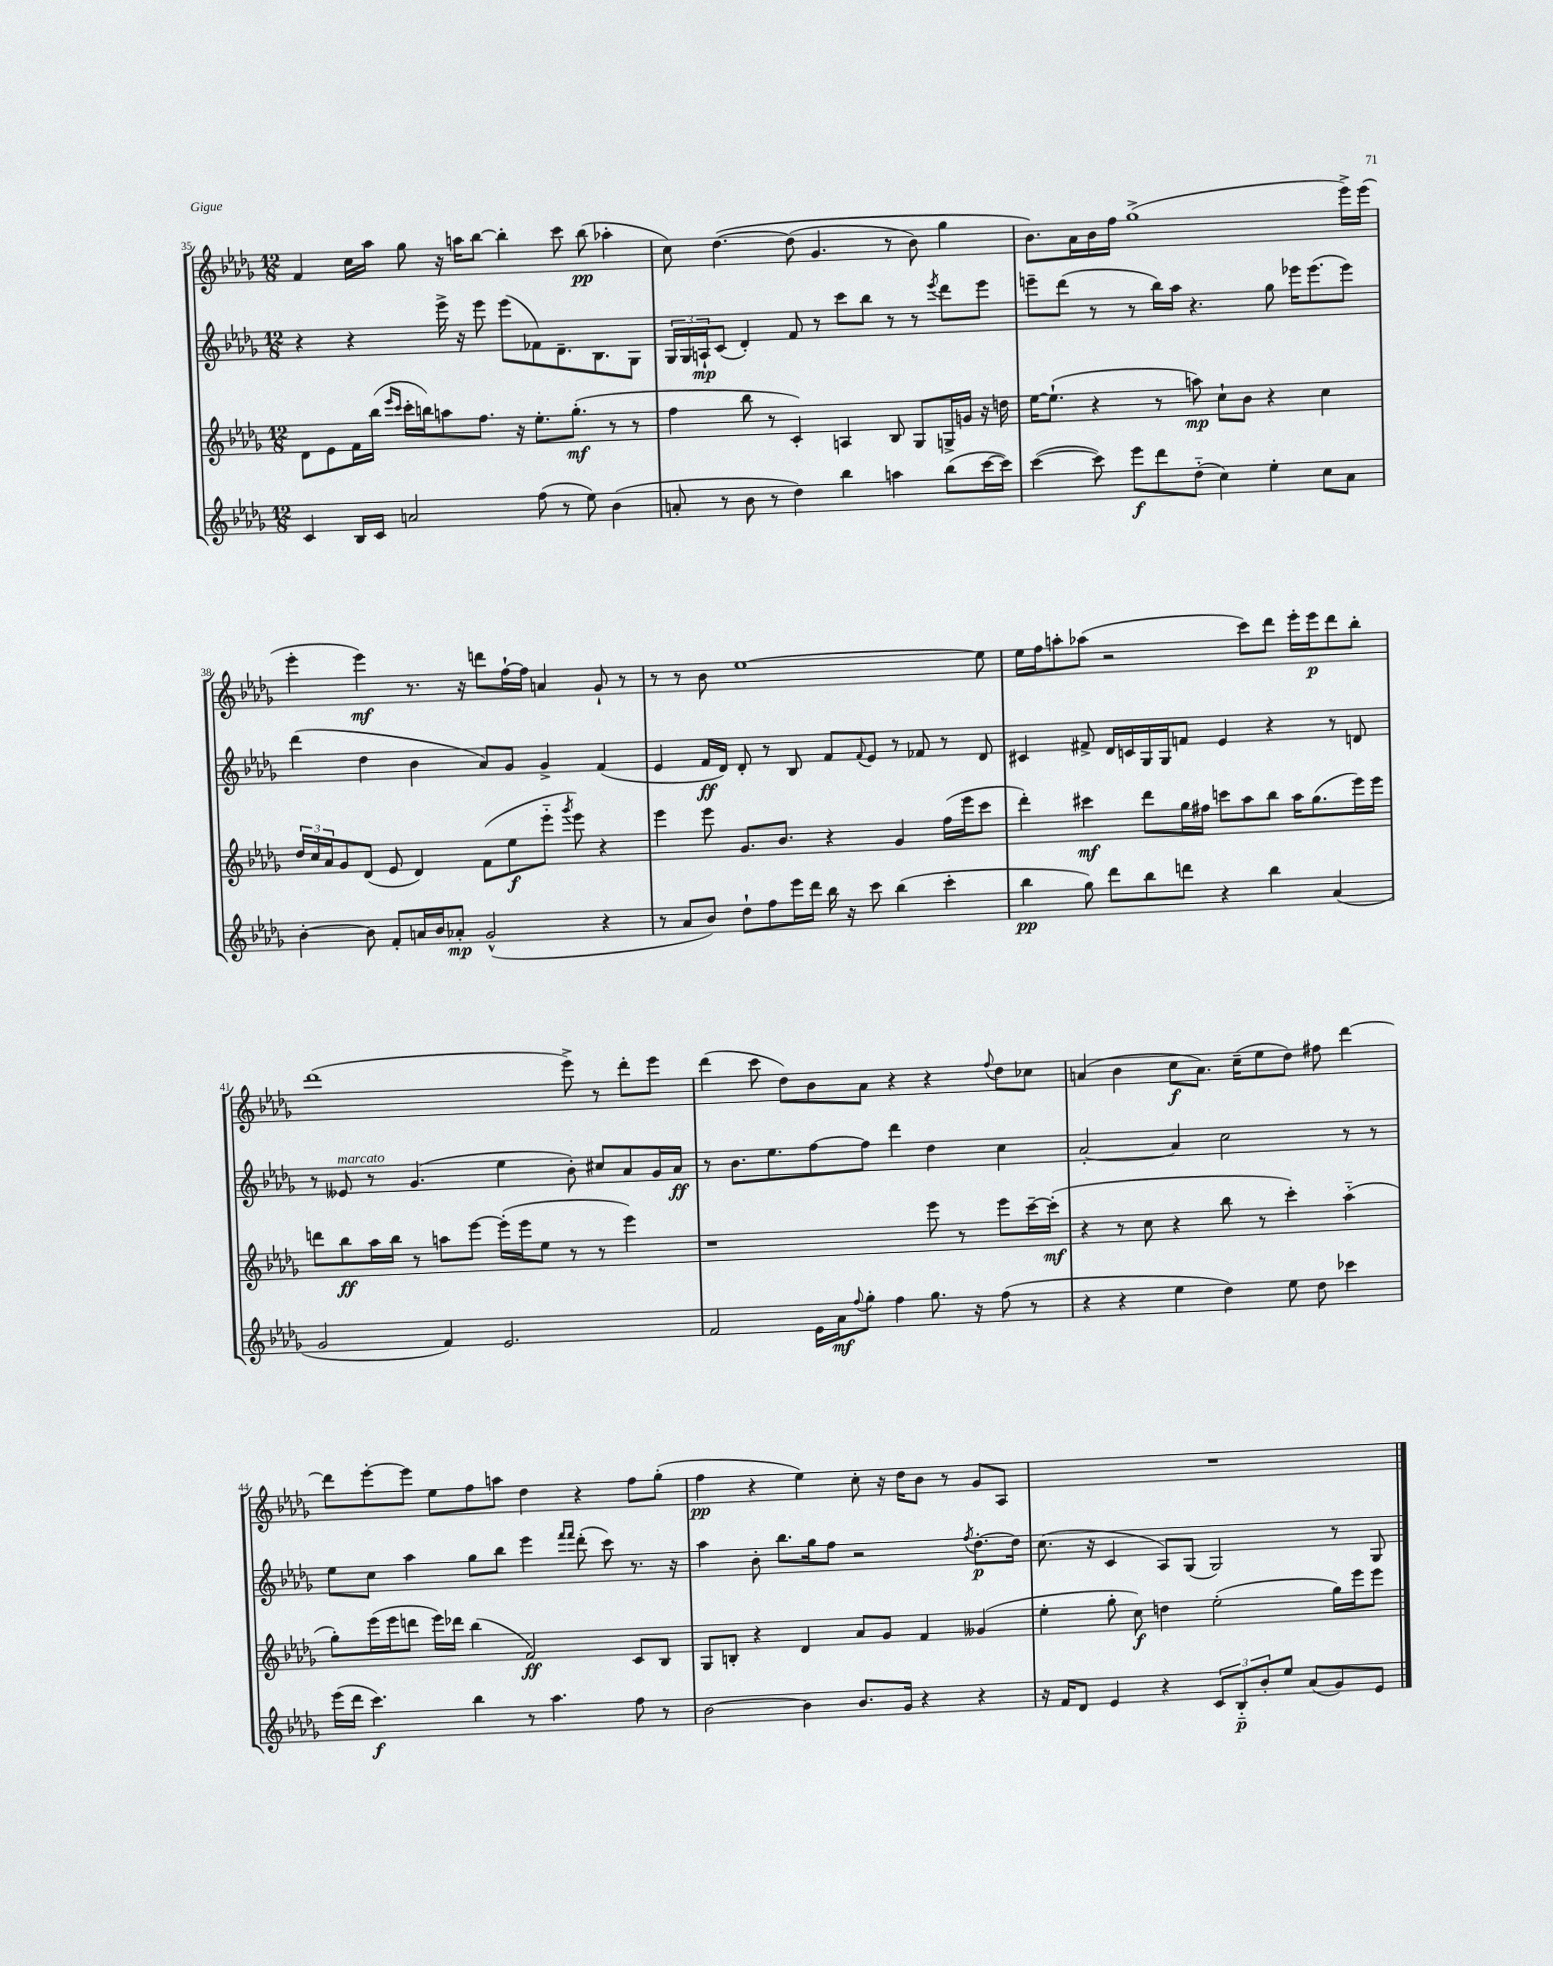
<<
\new StaffGroup <<
\new Staff = "s0" {
    \clef treble \key des \major \numericTimeSignature \time 12/8
    f'4 c''16 aes''16 ges''8 r16 a''16 bes''8~ bes''4-. c'''8 bes''8\pp( aes''4-. |
    c''8) des''4.~\( des''8( ges'4. r8 bes'8) ges''4 |
    bes'8.\) aes'16 bes'16 f''16 ges''1->( ees'''16->) ees'''16( |
    ees'''4-. ees'''4\mf) r8. r16 d'''8 f''16~-! f''16 a'4 ges'8-! r8 |
    r8 r8 bes'8 ees''1~ ees''8 |
    ees''16 f''16 a''8-. aes''8( r2 c'''8) des'''8 ees'''16-. ees'''16\p des'''8 bes''8-. |
    des'''1( ees'''8->) r8 des'''8-. ees'''8 |
    des'''4( c'''8 des''8) bes'8 aes'8 r4 r4 \appoggiatura { f''8 } des''8 ces''8 |
    a'4( bes'4 c''8\f a'8.) c''16--( ees''8 des''8) fis''8 des'''4~ |
    des'''8 ees'''8~-. ees'''8 ees''8 f''8 a''8 des''4 r4 f''8 ges''8-.( |
    f''4\pp r4 ees''4) c''8-. r16 des''16 bes'8 r8 ges'8 aes8 |
    R1. \bar "|." |
}
\new Staff = "s1" {
    \clef treble \key des \major \numericTimeSignature \time 12/8
    r4 r4 ees'''16-> r16 ees'''8 ees'''8( fes'8) des'8.-- bes8. ges8 |
    \tuplet 3/2 { ges16 ges16 a16-!\mp } c'8( des'4-.) f'8 r8 c'''8 bes''8 r8 r8 \acciaccatura { ees'''8 } des'''8 ees'''8 |
    e'''8-- des'''8( r8 r8 bes''16) aes''16 r4. ges''8 ees'''16 ees'''8.( ees'''8) |
    des'''4( des''4 bes'4 aes'8) ges'8 ges'4-> f'4( |
    ees'4 f'16\ff des'16) des'8-. r8 bes8 f'8 \appoggiatura { f'8 } ees'8 r8 fes'8 r8 des'8 |
    cis'4 fis'8-> des'16 c'16 ges16 ges16 f'8 ees'4 r4 r8 d'8 |
    r8 eeses'8^\markup { \italic "marcato" } r8 ges'4.( ees''4 bes'8-.) cis''8 aes'8 ges'16 aes'16\ff |
    r8 bes'8. ees''8. f''8~ f''8 des'''4 des''4 c''4 |
    aes'2~-. aes'4 c''2 r8 r8 |
    ees''8 c''8 aes''4 ges''8 bes''8 ees'''4 \grace { f'''16 f'''16 } des'''8-.( c'''8) r8. r16 |
    aes''4 bes'8-. bes''8. ges''16 f''8 r2 \acciaccatura { f''8 } des''8.~-.\p des''16 |
    c''8.( r16 c'4 aes8) ges8( ges2) r8 ges8 \bar "|." |
}
\new Staff = "s2" {
    \clef treble \key des \major \numericTimeSignature \time 12/8
    des'8 ees'8 f'16 bes''16( \grace { ees'''16 c'''16 } c'''16-. b''16) a''8 f''8. r16 ees''8.-. ges''8.-.\mf( r8 r8 |
    f''4 bes''8 r8 c'4-.) a4 bes8 ges8 g16-> g'16 r16 d''16 |
    ees''16~ ees''8.-!( r4 r8 a''8\mp) c''8-! bes'8 r4 c''4 |
    \tuplet 3/2 { des''16 c''16 aes'16 } ges'8 des'8( ees'8 des'4) f'8( ees''8\f ees'''8-_ \acciaccatura { ges'''8 } ees'''8) r4 |
    ees'''4 ees'''8 ges'8. bes'8. r4 ges'4 f''16( ees'''16 c'''8 |
    des'''4-.) cis'''4\mf des'''8 ges''16 fis''16 c'''8 aes''8 bes''8 aes''16 ges''8.( ees'''16) ees'''16 |
    d'''8 bes''8\ff aes''16 bes''16 r8 a''8 ees'''8~ ees'''16-.( ees'''16 ees''8 r8 r8 ees'''4) |
    r1 ees'''8 r8 ees'''8 c'''16~-- c'''16-.\mf( |
    r4 r8 c''8 r4 bes''8 r8 c'''4-.) aes''4-_( |
    ges''8-.) ees'''16( ees'''16 d'''8 ees'''16) des'''16 bes''4( f'2\ff) c'8 bes8 |
    ges8 b8-. r4 des'4 aes'8 ges'8 f'4 geses'4( |
    ees''4-. ges''8-. c''8\f) d''4 ees''2-.( ges''16) ees'''16 ees'''8 \bar "|." |
}
\new Staff = "s3" {
    \clef treble \key des \major \numericTimeSignature \time 12/8
    c'4 bes16 c'16 a'2 f''8( r8 ees''8) bes'4( |
    a'8-. r8 bes'8 r8 des''4) bes''4 a''4 bes''8( c'''16~ c'''16) |
    c'''4~( c'''8) ees'''8\f des'''8 des''8-_( c''4) ees''4-. c''8 aes'8 |
    bes'4~-. bes'8 f'8-. a'16 bes'16 aes'8-.\mp ges'2-^( r4 |
    r8 aes'8 bes'8) des''8-! f''8 ees'''16 des'''16 bes''16 r16 c'''8 bes''4( c'''4-. |
    bes''4\pp ges''8) des'''8 bes''8 d'''8 r4 bes''4 aes'4( |
    ges'2 f'4) ees'2. |
    f'2 ees'16 aes'16\mf \appoggiatura { f''8 } ges''8-. f''4 ges''8. r16 f''8( r8 |
    r4 r4 ees''4 des''4) ees''8 des''8 ces'''4 |
    ees'''16( des'''16 c'''4.\f) bes''4 r8 aes''4. f''8 r8 |
    bes'2~ bes'4 bes'8. ges'16 r4 r4 |
    r16 f'16 des'8 ees'4 r4 \tuplet 3/2 { c'8 bes8-_\p bes'8-. } ees''8 aes'8( ges'8) ees'8 \bar "|." |
}
>>
>>
\layout { \context { \Score currentBarNumber = #35 } }
